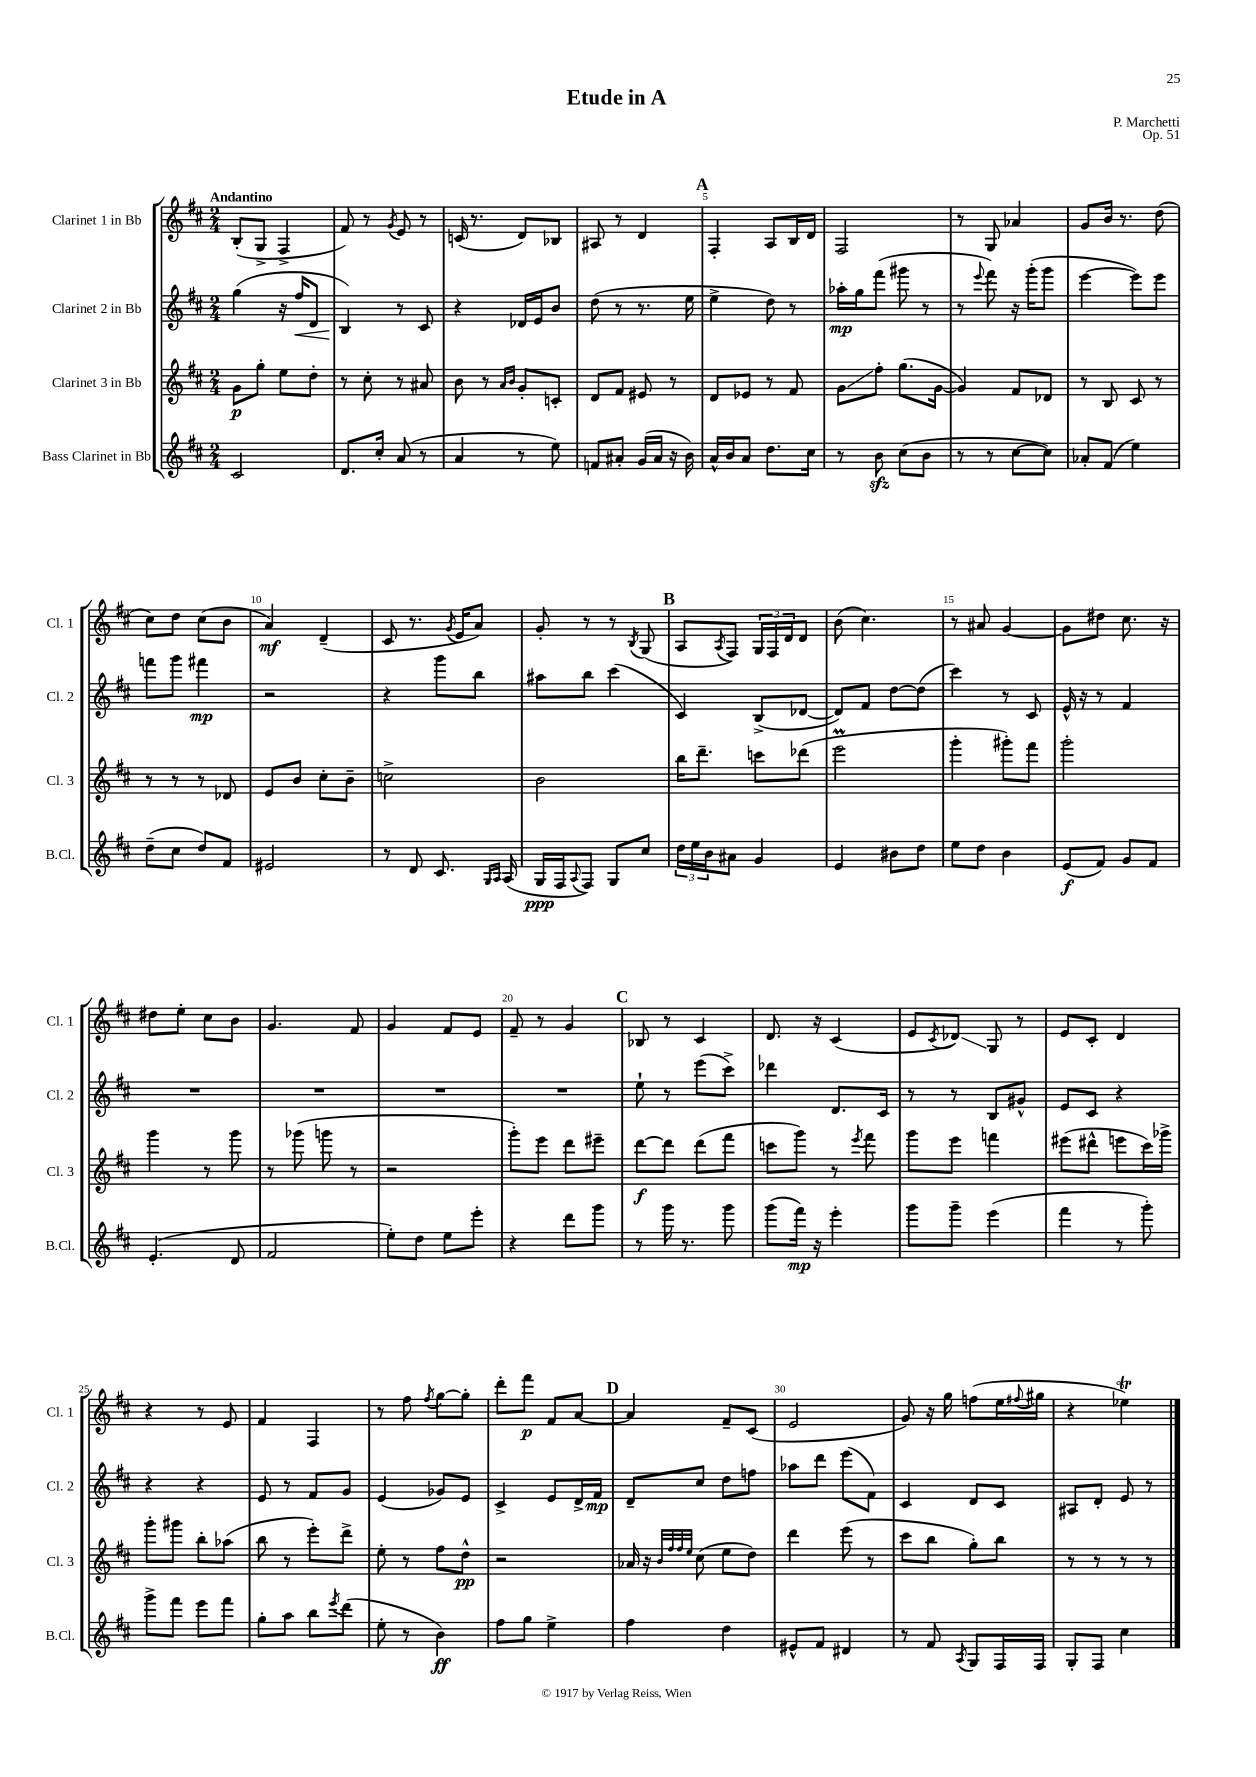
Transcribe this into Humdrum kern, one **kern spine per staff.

**kern	**kern	**kern	**kern
*staff4	*staff3	*staff2	*staff1
*clefG2	*clefG2	*clefG2	*clefG2
*k[f#c#]	*k[f#c#]	*k[f#c#]	*k[f#c#]
*M2/4	*M2/4	*M2/4	*M2/4
2c#/	8g\L	(4gg\	(8B'/L
.	8gg'\J	.	8G^/J
.	8ee\L	16r	4F#^/
.	.	16ff#/LK	.
.	8dd'\J	8d/J	.
=	=	=	=
8.d/L	8r	4B/)	8f#/)
.	8cc#'\	.	8r
16cc#'/Jk	.	.	.
.	.	.	8qg/
(8a/	8r	8r	8e/
8r	8a#/	8c#/	8r
=	=	=	=
4a/	8b\	4r	(16c/
.	.	.	8.r
.	8r	.	.
.	16qqa/LL	.	.
.	16qqb/JJ	.	.
8r	8g'/L	16d-/LL	8d/L)
.	.	16e/J	.
8ee\)	8c'/J	8b/J	8B-/J
=	=	=	=
8f/L	8d/L	(8dd\	8A#/
8a#'/J	8f#/J	8r	8r
(16g/LL	8e#/	8.r	4d/
16a#/JJ	.	.	.
16r	8r	.	.
16b\)	.	16ee\	.
=	=	=	=
16a^^/LL	8d/L	4ee^\	4F#'/
16b/J	.	.	.
8a/J	8e-/J	.	.
8.dd\L	8r	8dd\)	8A/L
.	8f#/	8r	16B/L
16cc#\Jk	.	.	16d/JJ
=	=	=	=
8r	8g\L	16aa-'\LL	2F#/
.	.	16gg\J	.
8b\	8ff#'\J	(8fff#\J	.
(8cc#\L	(8.gg\L	8ggg#\	.
8b\J	.	8r	.
.	[16g\Jk	.	.
=	=	=	=
8r	4g/])	8r	8r
.	.	8qqeee/	.
8r	.	8fff#\)	8G/
[8cc#\L	8f#/L	16r	4a-/
.	.	(16ggg'\LK	.
8cc#\]J)	8d-/J	8ggg\J	.
=	=	=	=
8a-'/L	8r	[4eee\	8g/L
(8f#/J	8B/	.	16b/Jk
.	.	.	8.r
4ee\)	8c#/	8eee\]L)	.
.	8r	8eee\J	(8dd\
=	=	=	=
(8dd~\L	8r	8fff\L	8cc#\L)
8cc#\J	8r	8ggg\J	8dd\J
8dd/L)	8r	4fff#\	(8cc#\L
8f#/J	8d-/	.	8b\J
=	=	=	=
2e#/	8e/L	2r	4a/)
.	8b/J	.	.
.	8cc#'\L	.	(4d~/
.	8b~\J	.	.
=	=	=	=
8r	2cc^\	4r	8c#/
8d/	.	.	8.r
8.c#/	.	8ggg\L	.
.	.	.	8qg/
.	.	.	16e/LK
.	.	8bb\J	8a/J)
16qqG/LL	.	.	.
16qqA/JJ	.	.	.
(16A/	.	.	.
=	=	=	=
16G/LL	2b\	8aa#\L	8g'/
16F#/J	.	.	.
8qqA/	.	.	.
8F#/J)	.	8bb\J	8r
8G/L	.	(4ccc#\	8r
.	.	.	8qB/
8cc#/J	.	.	(8G/
=	=	=	=
24dd\LL	16bb\LK	4c#/)	8A/L
24ee\	.	.	.
.	8.ddd~\J	.	.
24b\J	.	.	.
.	.	.	8qA/
8a#\J	.	.	8F#/J)
4g/	8ccc\L	(8B^/L	24G/LL
.	.	.	24F#/
.	.	.	24d/J
.	(8ddd-\J	[8d-/J	8d/J
=	=	=	=
4e/	2eee\	8d-/]L)	(8b\
.	.	8f#/J	4.cc#\)
8b#\L	.	[8dd\L	.
8dd\J	.	(8dd\]J	.
=	=	=	=
8ee\L	4ggg'\	4ccc#\)	8r
8dd\J	.	.	8a#/
4b\	8ggg#'\L)	8r	[4g/
.	8fff#\J	8c#/	.
=	=	=	=
(8e/L	2ggg'\	16e^^/	8g\]L
.	.	16r	.
8f#/J)	.	8r	8dd#\J
8g/L	.	4f#/	8.cc#\
8f#/J	.	.	.
.	.	.	16r
=	=	=	=
(4.e'/	4ggg\	2r	8dd#\L
.	.	.	8ee'\J
.	8r	.	8cc#\L
8d/	8ggg\	.	8b\J
=	=	=	=
2f#/	8r	2r	4.g/
.	(8ggg-\	.	.
.	8ggg\	.	.
.	8r	.	8f#/
=	=	=	=
8ee'\L)	2r	2r	4g/
8dd\J	.	.	.
8ee\L	.	.	8f#/L
8eee'\J	.	.	8e/J
=	=	=	=
4r	8ggg'\L)	2r	8f#~/
.	8eee\J	.	8r
8ddd\L	8ddd\L	.	4g/
8ggg\J	8eee#~\J	.	.
=	=	=	=
8r	[8ddd\L	8ee`\	8B-/
16ggg\	8ddd\]J	8r	8r
8.r	.	.	.
.	(8ddd\L	(8eee\L	4c#/
8ggg\	8fff#\J	8ccc#^\J)	.
=	=	=	=
(8ggg\L	8ccc\L	4ddd-\	8.d/
16fff#\Jk)	8ggg\J)	.	.
16r	.	.	16r
4eee'\	8r	8.d/L	(4c#/
.	8qeee/	.	.
.	8fff#\	.	.
.	.	16c#/Jk	.
=	=	=	=
8ggg\L	8ggg\L	8r	8e/L
.	.	.	8qc#/
8ggg~\J	8eee\J	8r	8d-/J)
(4eee\	4fff\	8B/L	8G/
.	.	8g#^^/J	8r
=	=	=	=
4fff#\	(8eee#\L	8e/L	8e/L
.	8ddd#^^\J	8c#/J	8c#'/J
8r	8eee\L	4r	4d/
8ggg'\)	16ccc#\L)	.	.
.	16ggg-^\JJ	.	.
=	=	=	=
8ggg^\L	8ggg'\L	4r	4r
8fff#\J	8ggg#\J	.	.
8eee\L	8bb'\L	4r	8r
8fff#\J	(8aa-\J	.	8e/
=	=	=	=
8gg'\L	8bb\	8e/	4f#/
8aa\J	8r	8r	.
8bb\L	8eee'\L)	8f#/L	4F#/
8qeee/	.	.	.
(8ddd\J	8ddd^\J	8g/J	.
=	=	=	=
8ee'\	8ee'\	(4e/	8r
8r	8r	.	8ff#\
.	.	.	8qff#/
4b\)	8ff#\L	8g-/L)	[8gg\L
.	8dd^^\J	8e/J	8gg'\]J
=	=	=	=
8ff#\L	2r	4c#^/	8ddd'\L
8gg\J	.	.	8fff#\J
4ee^\	.	8e/L	8f#/L
.	.	16d^/L	[8a/J
.	.	16f#/JJ	.
=	=	=	=
4ff#\	16a-/	8d~/L	4a/]
.	16r	.	.
.	32qqb/LLL	.	.
.	32qqff#/	.	.
.	32qqff#/	.	.
.	32qqee/JJJ	.	.
.	(8cc#\	8cc#/J	.
4dd\	8ee\L	8dd\L	8f#~/L
.	8dd\J)	8ff\J	(8c#/J
=	=	=	=
8e#^^/L	4ddd\	8aa-\L	2e/
8f#/J	.	8ddd\J	.
4d#/	(8eee\	(8eee\L	.
.	8r	8f#\J)	.
=	=	=	=
8r	8ccc#\L	4c#/	8g/)
8f#/	8bb\J	.	16r
.	.	.	16gg\
8qA/	.	.	.
8G/L	8gg'\L)	8d/L	(8ff\L
16F#/L	8bb\J	8c#/J	16ee\L
.	.	.	8qqff#/
16F#/JJ	.	.	16gg#\JJ
=	=	=	=
8G'/L	8r	8A#/L	4r
8F#/J	8r	8d'/J	.
4cc#\	8r	8e/	4ee-\)
.	8r	8r	.
==	==	==	==
*-	*-	*-	*-
